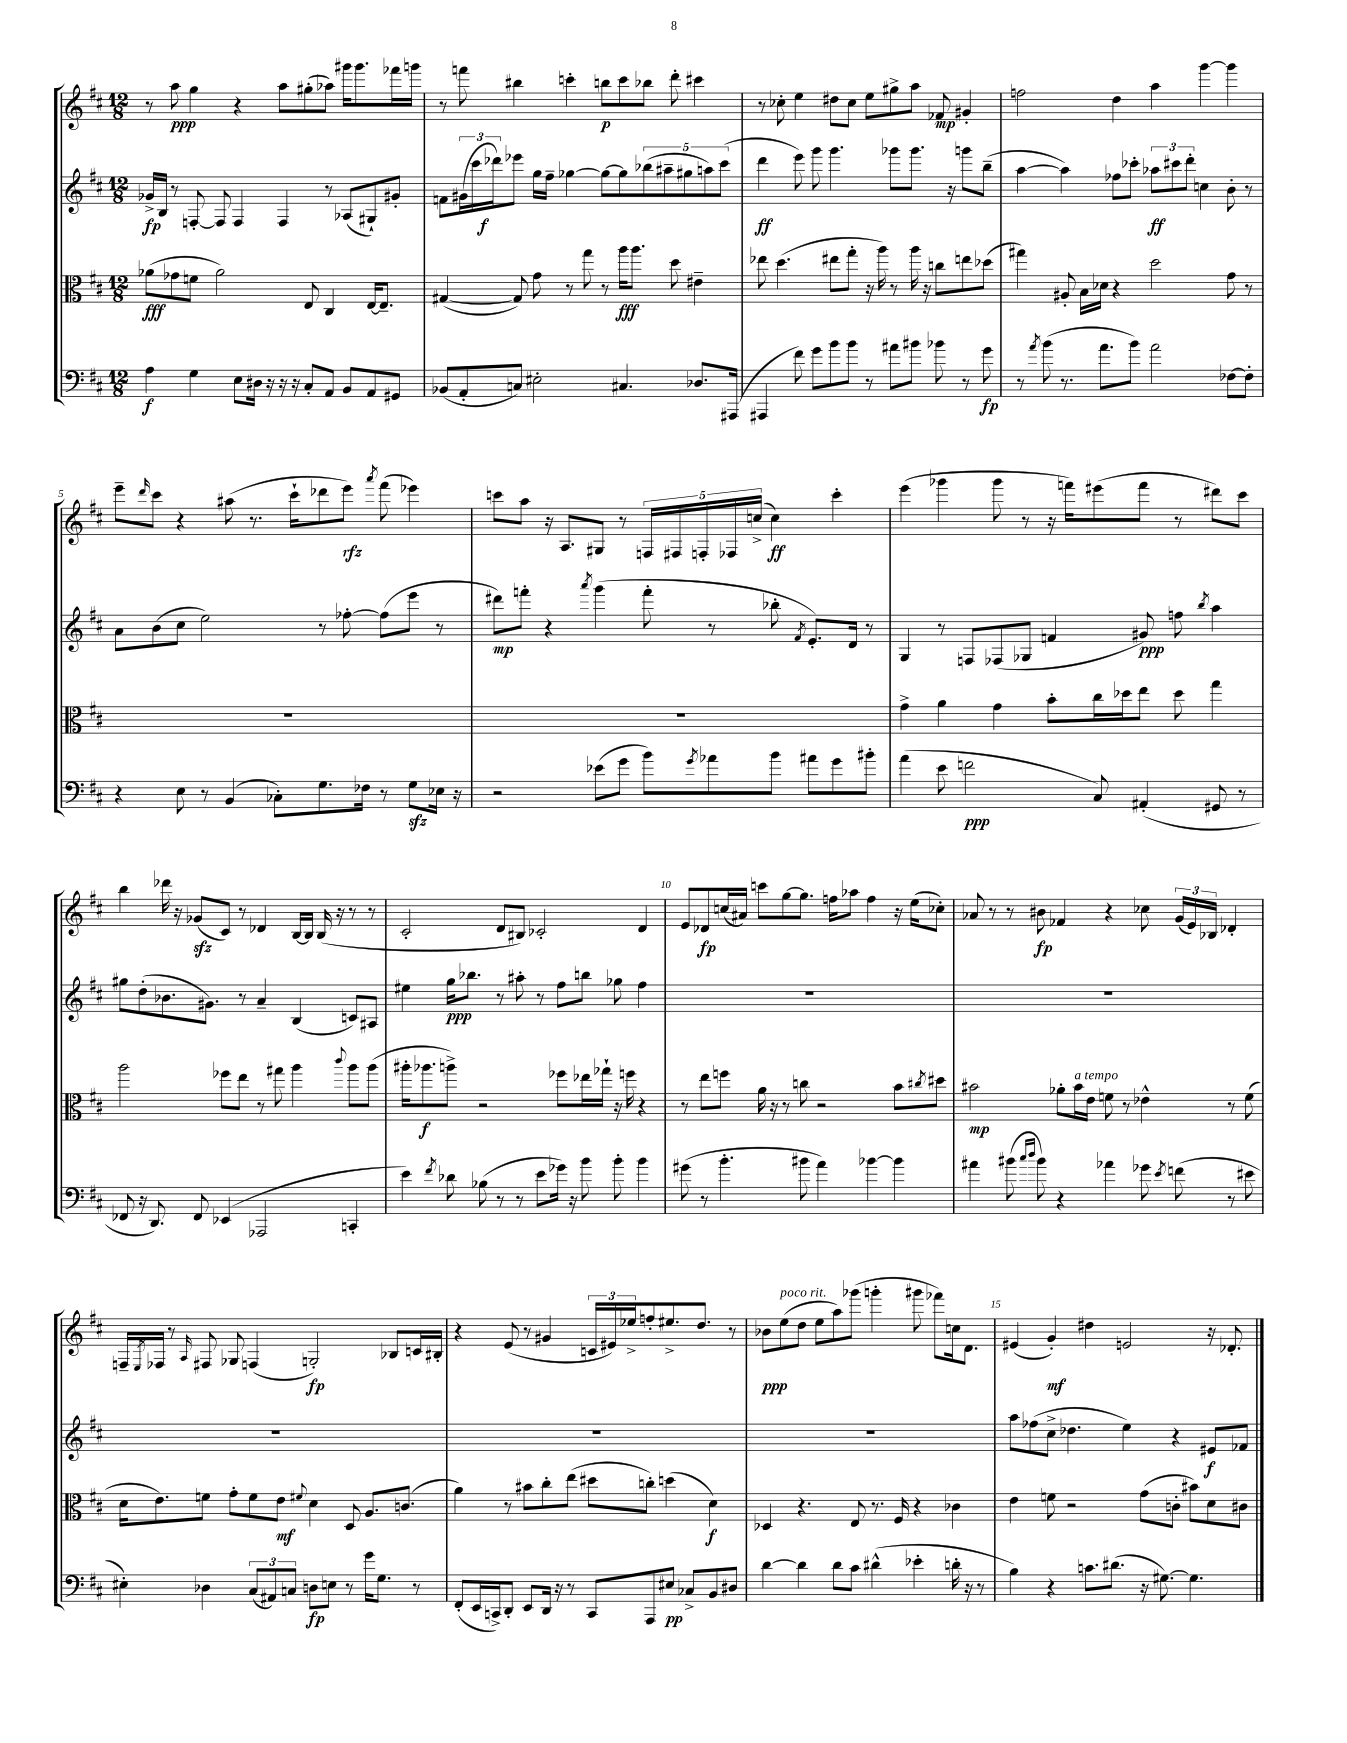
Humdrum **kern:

**kern	**dynam	**kern	**dynam	**kern	**dynam	**kern	**dynam
*part4	*part4	*part3	*part3	*part2	*part2	*part1	*part1
*staff4	*staff4	*staff3	*staff3	*staff2	*staff2	*staff1	*staff1
*clefF4	*	*clefC3	*	*clefG2	*	*clefG2	*
*k[f#c#]	*	*k[f#c#]	*	*k[f#c#]	*	*k[f#c#]	*
*M12/8	*	*M12/8	*	*M12/8	*	*M12/8	*
=1	=1	=1	=1	=1	=1	=1	=1
4A\	f	(8a-X\L	fff	16g-X^/LL	fp	8r	.
.	.	.	.	16B/JJ	.	.	.
.	.	8g-X\	.	8r	.	8aa\	ppp
4G\	.	8fn\J	.	[8Fn'/	.	4gg\	.
.	.	2a-\)	.	8F/]	.	.	.
8E\L	.	.	.	4F/	.	4r	.
16D#X\Jk	.	.	.	.	.	.	.
16r	.	.	.	.	.	.	.
16r	.	.	.	4F/	.	8aa\L	.
16r	.	.	.	.	.	.	.
8C#'/L	.	8E/	.	.	.	(8gg#X'\	.
8AA/J	.	4C#/	.	8r	.	8aa-X\J)	.
8BB/L	.	.	.	(8A-X/L	.	16ggg#X\KL	.
.	.	.	.	.	.	8.ggg#\	.
8AA/	.	[16E/KL	.	8G#X`/)	.	.	.
.	.	8.E~/J]	.	.	.	.	.
8GG#X/J	.	.	.	8g#X'/J	.	16fff-X\L	.
.	.	.	.	.	.	16gggn\JJ	.
=2	=2	=2	=2	=2	=2	=2	=2
(8BB-X/L	.	([4G#X/	.	8fn\L	.	8r	.
8AA'/	.	.	.	(24g#X\L	.	8fffn\	.
.	.	.	.	24ccc#\	.	.	.
.	.	.	.	24ddd-X\J)	f	.	.
8Cn/J)	.	8G#/])	.	8eee-X\J	.	4bb#X\	.
2E#X'\	.	8g\	.	16gg\LL	.	.	.
.	.	.	.	16ff#~\JJ	.	.	.
.	.	8r	.	[4gg-X\	.	4cccn'\	.
.	.	8gg\	.	.	.	.	.
.	.	8r	.	8gg-\L_	.	8bbn\L	p
4.C#X/	.	16aa\KL	fff	8gg-\]	.	8ccc\	.
.	.	8.aa\J	.	.	.	.	.
.	.	.	.	(10bb-X\	.	8bb-X\J	.
.	.	.	.	10aa#X~\	.	.	.
.	.	8dd\	.	.	.	8ddd'\	.
.	.	.	.	10gg#X\	.	.	.
8.D-X/L	.	4e#X~\	.	.	.	4ccc#X\	.
.	.	.	.	10aan\)	.	.	.
.	.	.	.	(10ccc#\J	.	.	.
(16AAA#X/Jk	.	.	.	.	.	.	.
=3	=3	=3	=3	=3	=3	=3	=3
4AAA#X/	.	8ee-X\	.	4ddd\	ff	8r	.
.	.	(4.dd\	.	.	.	8cc-X'\	.
8f#\)	.	.	.	8eee\)	.	4ee\	.
8g\L	.	.	.	8ggg\	.	.	.
8b\	.	8ee#X\L	.	4.ggg\	.	8dd#X\L	.
8b\J	.	8gg'\J	.	.	.	8cc-\J	.
8r	.	16r	.	.	.	8ee\L	.
.	.	16aa\)	.	.	.	.	.
8a#X\L	.	8r	.	8ggg-X\L	.	8gg#X^\	.
8b#X\J	.	16aa\	.	8.ggg-\J	.	8aa\J	.
.	.	16r	.	.	.	.	.
8b-X\	.	8ccn\L	.	.	.	8f-X/	mp
.	.	.	.	16r	.	.	.
8r	.	8een\	.	8gggn\L	.	4g#X'/	.
8g\	fp	(8dd-X\J	.	(8bb~\J	.	.	.
=4	=4	=4	=4	=4	=4	=4	=4
8r	.	4gg#X\)	.	[4aa\	.	2ffn\	.
8qa/	.	.	.	.	.	.	.
(8b\	.	.	.	.	.	.	.
8.r	.	8A#X'/	.	4aa\])	.	.	.
.	.	16B\LL	.	.	.	.	.
8.a\L	.	16d-X\JJ	.	.	.	.	.
.	.	4r	.	8ff-X\L	.	4dd\	.
8b\J)	.	.	.	8ccc-X'\J	.	.	.
2a\	.	2dd\	.	12aa-X\L	ff	4aa\	.
.	.	.	.	12ccc#X\	.	.	.
.	.	.	.	12ddd'\J	.	.	.
.	.	.	.	4ccn\	.	[4ggg\	.
[8F-X\L	.	8g\	.	8b'\	.	4ggg\]	.
8F-'\J]	.	8r	.	8r	.	.	.
!!LO:LB:g=z
=5	=5	=5	=5	=5	=5	=5	=5
4r	.	1.r	.	8a\L	.	8eee~\L	.
.	.	.	.	.	.	16qqddd/	.
.	.	.	.	(8b\	.	8ccc#\J	.
8E\	.	.	.	8cc#\J	.	4r	.
8r	.	.	.	2ee\)	.	.	.
(4BB/	.	.	.	.	.	(8aa#X\	.
.	.	.	.	.	.	8.r	.
8C-X'\L)	.	.	.	.	.	.	.
.	.	.	.	.	.	16ccc#`\KL	.
8.G\	.	.	.	8r	.	8ddd-X\	.
.	.	.	.	[8ff-X'\	.	8eee\J)	rfz
16F-X\Jk	.	.	.	.	.	.	.
.	.	.	.	.	.	8qaaa/	.
8r	.	.	.	(8ff-\L]	.	(8fff#\	.
8Gzz\L	.	.	.	8eee\J	.	4eee-X\)	.
16E-X\Jk	.	.	.	8r	.	.	.
16r	.	.	.	.	.	.	.
=6	=6	=6	=6	=6	=6	=6	=6
2r	.	1.r	.	8ddd#X\L)	mp	8cccn\L	.
.	.	.	.	8fffn'\J	.	8aa\J	.
.	.	.	.	4r	.	16r	.
.	.	.	.	.	.	8.A/L	.
.	.	.	.	8qaaa/	.	.	.
(8e-X\L	.	.	.	(4ggg\	.	8G#X/J	.
8g\J	.	.	.	.	.	8r	.
8b\L)	.	.	.	8fff'\	.	20Fn/LL	.
.	.	.	.	.	.	20F#X/	.
.	.	.	.	.	.	20Fn'/	.
8qg/	.	.	.	.	.	.	.
8a-X\	.	.	.	8r	.	.	.
.	.	.	.	.	.	20F-X/	.
.	.	.	.	.	.	(20ccn^/JJ	.
8b\J	.	.	.	8bb-X'\	.	4cc\)	ff
.	.	.	.	8qf#/	.	.	.
8a#X\L	.	.	.	8.e'/L)	.	.	.
8g\	.	.	.	.	.	4ccc'\	.
.	.	.	.	16d/Jk	.	.	.
8b#X'\J	.	.	.	8r	.	.	.
=7	=7	=7	=7	=7	=7	=7	=7
(4a\	.	4g^\	.	4G/	.	(4eee\	.
8e\	.	4a\	.	8r	.	4ggg-X\	.
2fn\	ppp	.	.	8Fn/L	.	.	.
.	.	4g\	.	(8F-X/	.	8ggg-\	.
.	.	.	.	8G-X/J	.	8r	.
.	.	8b'\L	.	4fn/	.	16r	.
.	.	.	.	.	.	16fffn\KL)	.
8C#/)	.	16cc#\L	.	.	.	(8eee#X\	.
.	.	16dd-X\J	.	.	.	.	.
(4AA#X'/	.	8ee\J	.	8g#X/)	ppp	8fff\J	.
.	.	8dd-\	.	8ffn\	.	8r	.
.	.	.	.	8qbb/	.	.	.
8GG#X/	.	4gg\	.	4aa\	.	8ddd#X\L)	.
8r	.	.	.	.	.	8ccc#\J	.
!!LO:LB:g=z
=8	=8	=8	=8	=8	=8	=8	=8
8FF-X/	.	2aa\	.	8gg#X\L	.	4bb\	.
16r	.	.	.	(8dd'\	.	.	.
8.DD/)	.	.	.	.	.	.	.
.	.	.	.	8.b-X\	.	16ddd-X\	.
.	.	.	.	.	.	16r	.
8FF-/	.	.	.	.	.	(8g-Xzz/L	.
.	.	.	.	8.g#X\J)	.	.	.
(4EE-X/	.	8ff-X\L	.	.	.	8c#/J)	.
.	.	8ee\J	.	8r	.	8r	.
2AAA-X/	.	8r	.	4a~/	.	4d-X/	.
.	.	8gg#X\	.	.	.	.	.
.	.	4aa\	.	(4B/	.	[16B/LL	.
.	.	.	.	.	.	16B/JJ]	.
.	.	.	.	.	.	(16B/	.
.	.	.	.	.	.	16r	.
.	.	8qqccc#/	.	.	.	.	.
4CCn'/	.	8aa\L	.	8cn/L)	.	8r	.
.	.	(8aa\J	.	8A#X/J	.	8r	.
=9	=9	=9	=9	=9	=9	=9	=9
4e\)	.	16aa#X'\KL	.	4ee#X\	.	2c#'/	.
.	.	8.aa-X\	f	.	.	.	.
8qf#/	.	.	.	.	.	.	.
8d-X\	.	8aan^\J)	.	16gg\KL	ppp	.	.
.	.	.	.	8.bb-X\J	.	.	.
(8B-X\	.	2r	.	.	.	.	.
8r	.	.	.	8r	.	8d/L	.
8r	.	.	.	8aa#X'\	.	8B#X/J)	.
8e\L	.	.	.	8r	.	2c-X'/	.
16g-X\Jk)	.	8ff-X\L	.	8ff#\L	.	.	.
16r	.	.	.	.	.	.	.
8b\	.	16ee-X\L	.	8bbn\J	.	.	.
.	.	16gg-X`\JJ	.	.	.	.	.
8b'\	.	16r	.	8gg-X\	.	.	.
.	.	16ffn\	.	.	.	.	.
4b\	.	4r	.	4ff#\	.	4d/	.
=10	=10	=10	=10	=10	=10	=10	=10
(8g#X\	.	8r	.	1.r	.	8e/L	.
8r	.	8ee\L	.	.	.	8d-X/	fp
4.b'\	.	8ffn\J	.	.	.	(16ccn/L	.
.	.	.	.	.	.	16a#X/JJ)	.
.	.	16a\	.	.	.	8cccn\L	.
.	.	16r	.	.	.	.	.
.	.	8r	.	.	.	[8gg\	.
8b#X\	.	8ccn\	.	.	.	8.gg\J]	.
4a\)	.	2r	.	.	.	.	.
.	.	.	.	.	.	16ffn\KL	.
.	.	.	.	.	.	8aa-X\J	.
[4b-X\	.	.	.	.	.	4ff\	.
4b-\]	.	8b\L	.	.	.	16r	.
.	.	.	.	.	.	(16ee\KL	.
.	.	8qcc#X/	.	.	.	.	.
.	.	8dd#X\J	.	.	.	8cc-X'\J)	.
=11	=11	=11	=11	=11	=11	=11	=11
4a#X\	.	2b#X\	mp	1.r	.	8a-X/	.
.	.	.	.	.	.	8r	.
(8b#X\	.	.	.	.	.	8r	.
16qqcc#/LL	.	.	.	.	.	.	.
16qqdd/JJ	.	.	.	.	.	.	.
8b#\)	.	.	.	.	.	8b#X\	fp
4r	.	8a-X'\L	.	.	.	4f-X/	.
!	!	!LO:TX:a:i:t=a tempo	!	!	!	!	!
.	.	16b#\L	.	.	.	.	.
.	.	16e\JJ	.	.	.	.	.
4a-X\	.	8fn\	.	.	.	4r	.
.	.	8r	.	.	.	.	.
8g-X\	.	4e-X^^\	.	.	.	8cc-X\	.
8qe/	.	.	.	.	.	.	.
(8fn\	.	.	.	.	.	(24g/LL	.
.	.	.	.	.	.	24e/)	.
.	.	.	.	.	.	24B-X/JJ	.
8r	.	8r	.	.	.	4d-X'/	.
8e#X\	.	(8f\	.	.	.	.	.
!!LO:LB:g=z
=12	=12	=12	=12	=12	=12	=12	=12
4E#X'\)	.	16d\KL	.	1.r	.	16Fn~/LL	.
.	.	.	.	.	.	8qE/	.
.	.	8.e\)	.	.	.	16F-X/JJ	.
.	.	.	.	.	.	8r	.
.	.	.	.	.	.	16qqA/	.
4D-X\	.	8fn\J	.	.	.	8F#X/	.
.	.	8g'\L	.	.	.	8G-X/	.
(12C#/L	.	8f\	.	.	.	(4Fn/	.
12AA#X/)	.	.	.	.	.	.	.
.	.	8e\J	mf	.	.	.	.
12Cn/J	.	.	.	.	.	.	.
.	.	8qqf#X/	.	.	.	.	.
8Dn\L	fp	4d\	.	.	.	2Gn'/)	fp
8En\J	.	.	.	.	.	.	.
8r	.	8D/	.	.	.	.	.
16g\KL	.	8.A/L	.	.	.	.	.
8.G\J	.	.	.	.	.	.	.
.	.	.	.	.	.	8B-X/L	.
.	.	(8.cn/J	.	.	.	.	.
8r	.	.	.	.	.	16cn/L	.
.	.	.	.	.	.	16B#X'/JJ	.
=13	=13	=13	=13	=13	=13	=13	=13
(8FF#'/L	.	4a\)	.	1.r	.	4r	.
16EE/L	.	.	.	.	.	.	.
16CCn^/J)	.	.	.	.	.	.	.
8DD'/J	.	8r	.	.	.	(8e/	.
8EE/L	.	8b#X\L	.	.	.	8r	.
16DD/Jk	.	8cc#'\	.	.	.	4g#X/	.
16r	.	.	.	.	.	.	.
8r	.	(8ee\J	.	.	.	.	.
8CC/L	.	8dd#X\L	.	.	.	24cn/LL	.
.	.	.	.	.	.	24e#X/)	.
.	.	.	.	.	.	24ee-X^/J	.
8AAA/	.	8ccn'\J)	.	.	.	8ffn'/	.
8E#X/J	pp	(4ddn\	.	.	.	8.ee#X^/	.
8C-X^/L	.	.	.	.	.	.	.
.	.	.	.	.	.	8.dd/J	.
8BB/	.	4d\)	f	.	.	.	.
8D#X/J	.	.	.	.	.	8r	.
=14	=14	=14	=14	=14	=14	=14	=14
[4d\	.	4D-X/	.	1.r	.	8b-X\L	ppp
!	!	!	!	!	!	!LO:TX:a:i:t=poco rit.	!
.	.	.	.	.	.	(8ee\	.
4d\]	.	4.r	.	.	.	8dd\J	.
.	.	.	.	.	.	8ee\L	.
8d\L	.	.	.	.	.	8aa\)	.
8c#\J	.	8E/	.	.	.	(8ggg-X\J	.
(4d#X^^\	.	8.r	.	.	.	4gggn'\	.
.	.	16F#/	.	.	.	.	.
4e-X'\	.	4r	.	.	.	8ggg#X\	.
.	.	.	.	.	.	8fff-X\L)	.
16dn'\	.	4c-X\	.	.	.	16ccn\k	.
16r	.	.	.	.	.	8.d\J	.
8r	.	.	.	.	.	.	.
=15	=15	=15	=15	=15	=15	=15	=15
4B\)	.	4e\	.	8aa\L	.	(4e#X/	.
.	.	.	.	(8ff-X\	.	.	.
4r	.	8fn\	.	8cc#^\J	.	4g'/)	mf
.	.	2r	.	4.dd-X\	.	.	.
8.cn\L	.	.	.	.	.	4dd#X\	.
(8.d#X\J	.	.	.	.	.	.	.
.	.	.	.	4ee\)	.	2en/	.
16r	.	(8g\L	.	.	.	.	.
[8.G#X\)	.	.	.	.	.	.	.
.	.	8cn'\J	.	4r	.	.	.
4.G#\]	.	8b#X\L)	.	.	.	.	.
.	.	8d\	.	8e#X/L	f	16r	.
.	.	.	.	.	.	8.d-X'/	.
.	.	8c#X\J	.	8f-X/J	.	.	.
==	==	==	==	==	==	==	==
*-	*-	*-	*-	*-	*-	*-	*-
